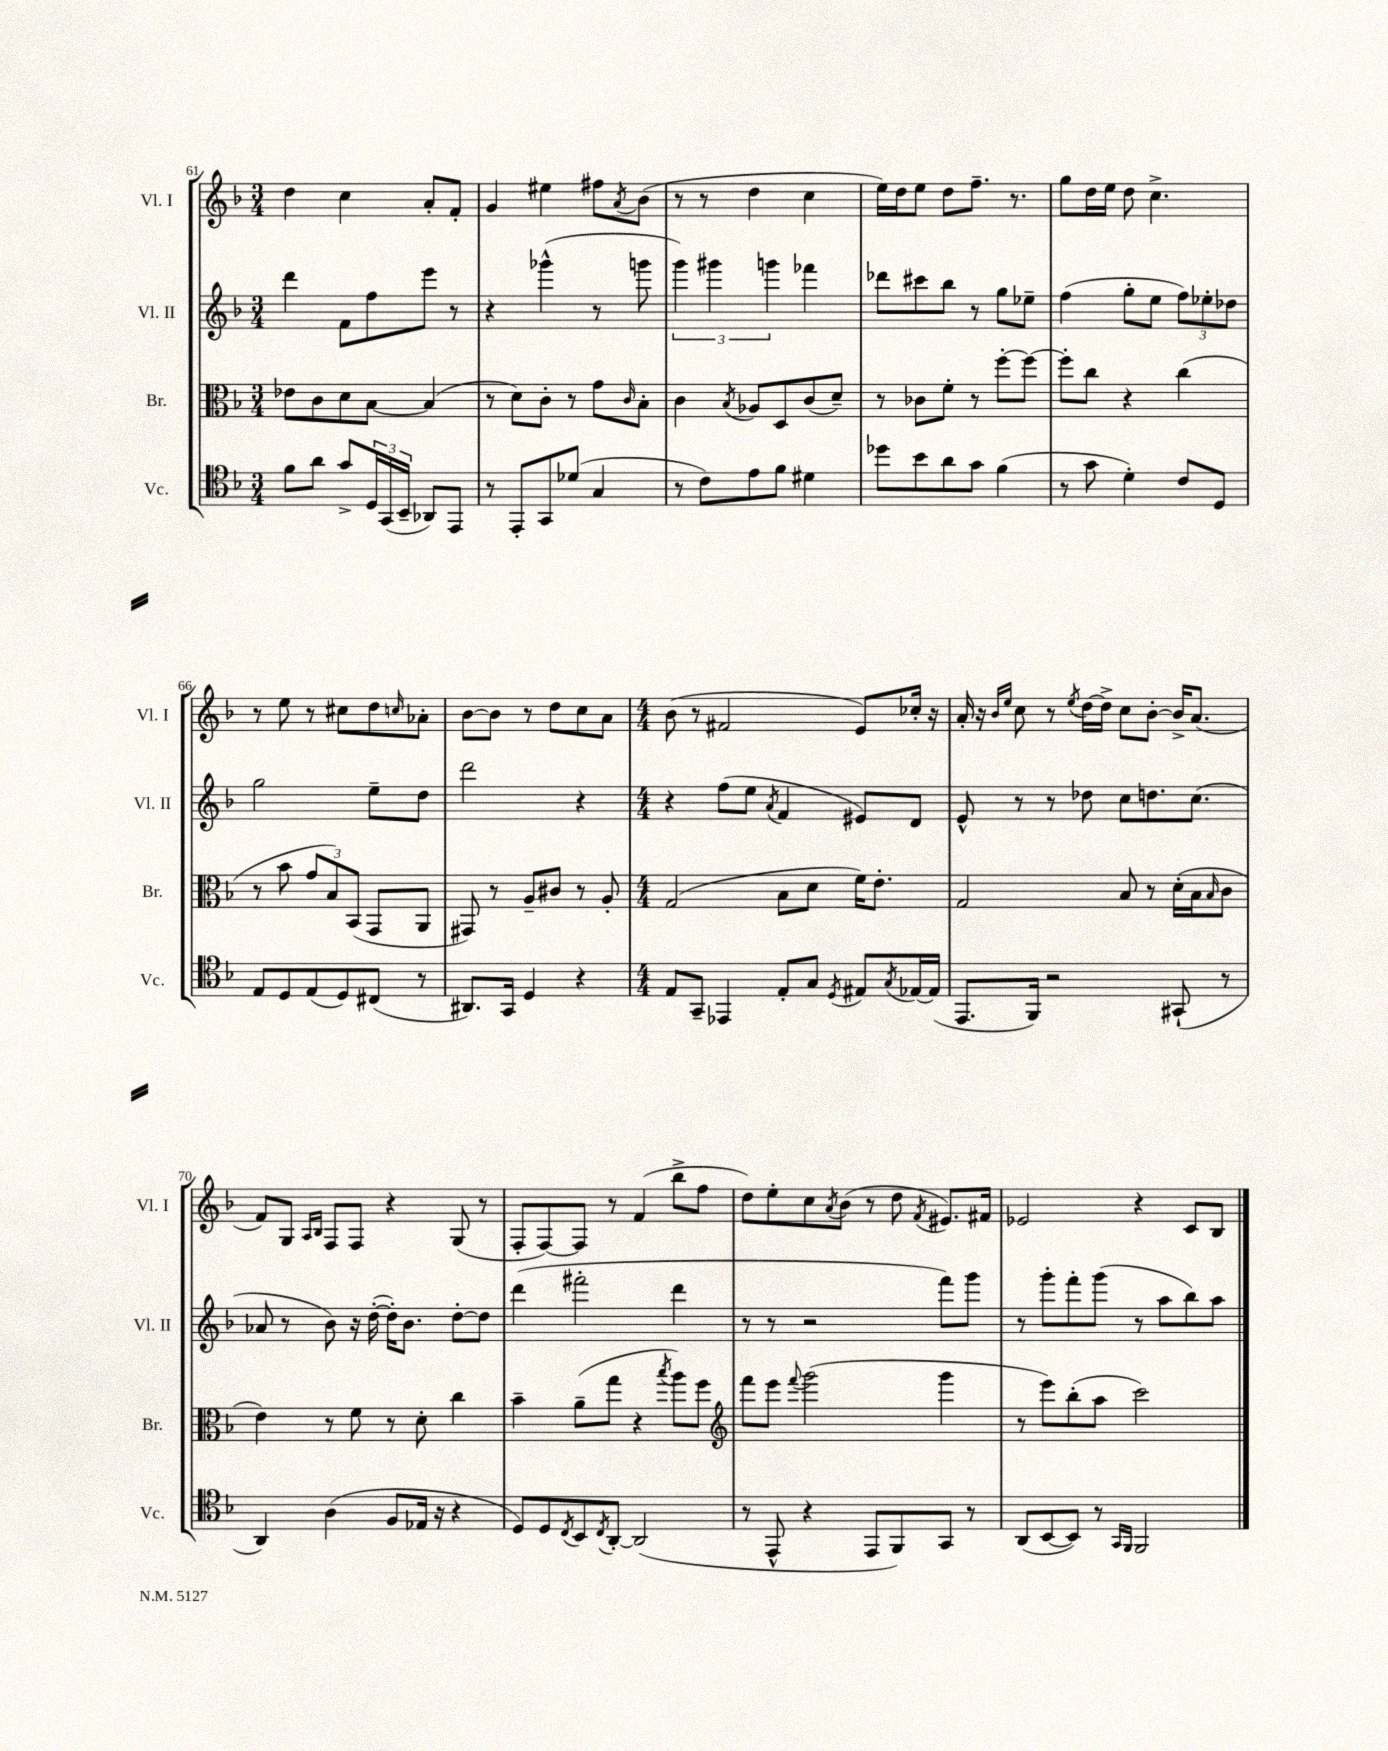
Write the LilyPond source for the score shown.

<<
\new StaffGroup <<
\new Staff = "s0" \with { instrumentName = "Vl. I" shortInstrumentName = "Vl. I" } {
    \clef treble \key f \major \numericTimeSignature \time 3/4
    d''4 c''4 a'8-. f'8-. |
    g'4 eis''4 fis''8 \acciaccatura { a'8 } bes'8( |
    r8 r8 d''4 c''4 |
    e''16) d''16 e''8 d''8 f''8.-- r8. |
    g''8 d''16 e''16 d''8 c''4.-> |
    r8 e''8 r8 cis''8 d''8 \grace { c''16 } aes'8-. |
    bes'8~ bes'8 r8 d''8 c''8 a'8 |
    \numericTimeSignature \time 4/4 bes'8( r8 fis'2 e'8) ces''16-. r16 |
    a'16-. r16 \grace { bes'16 e''16 } c''8 r8 \acciaccatura { e''8 } d''16~ d''16-> c''8 bes'8~-. bes'16-> a'8.( |
    f'8) g8 \grace { a16 bes16 } f8 f8 r4 g8( r8 |
    f8-. f8~) f8 r8 f'4( bes''8-> f''8 |
    d''8) e''8-. c''8 \acciaccatura { a'8 } bes'8( r8 d''8 \acciaccatura { f'8 } eis'8.) fis'16 |
    ees'2 r4 c'8 bes8 \bar "|." |
}
\new Staff = "s1" \with { instrumentName = "Vl. II" shortInstrumentName = "Vl. II" } {
    \clef treble \key f \major \numericTimeSignature \time 3/4
    d'''4 f'8 f''8 e'''8 r8 |
    r4 ges'''4-^( r8 g'''8 |
    \tuplet 3/2 { g'''4) gis'''4 g'''4 } fes'''4 |
    des'''8 cis'''8 bes''8 r8 g''8 ees''8-- |
    f''4( g''8-. e''8 \tuplet 3/2 { f''8) ees''8-. des''8 } |
    g''2 e''8-- d''8 |
    d'''2 r4 |
    \numericTimeSignature \time 4/4 r4 f''8( e''8 \acciaccatura { a'8 } f'4 eis'8) d'8 |
    e'8-^ r8 r8 des''8 c''8 d''8. c''8.( |
    aes'8 r8 bes'8) r16 d''16~-.( d''16-.) bes'8. d''8~-. d''8 |
    d'''4( fis'''2-. d'''4 |
    r8 r8 r2 f'''8) g'''8 |
    r8 g'''8-. f'''8-. g'''8( r8 a''8 bes''8) a''8 \bar "|." |
}
\new Staff = "s2" \with { instrumentName = "Br." shortInstrumentName = "Br." } {
    \clef alto \key f \major \numericTimeSignature \time 3/4
    ees'8 c'8 d'8 bes8~ bes4( |
    r8 d'8) c'8-. r8 g'8 \grace { c'16 } bes8-. |
    c'4 \acciaccatura { bes8 } aes8 d8 c'8( d'8--) |
    r8 ces'8 f'8-. r8 f''8~-. f''8~ |
    f''8-. c''8 r4 c''4( |
    r8 bes'8 \tuplet 3/2 { g'8 bes8) bes,8( } g,8 a,8 |
    gis,8) r8 a8-- cis'8 r8 a8-. |
    \numericTimeSignature \time 4/4 g2( bes8 d'8 f'16) e'8.-. |
    g2 bes8 r8 d'16-.( bes16 \grace { bes16 } c'8 |
    e'4) r8 f'8 r8 d'8-. c''4 |
    bes'4-- a'8--( g''8 r4 \acciaccatura { bes''8 } a''8) f''8 |
    \clef treble f'''8 e'''8 \appoggiatura { f'''8 } g'''2( g'''4 |
    r8 e'''8) bes''8-.( a''8 c'''2) \bar "|." |
}
\new Staff = "s3" \with { instrumentName = "Vc." shortInstrumentName = "Vc." } {
    \clef tenor \key f \major \numericTimeSignature \time 3/4
    f'8 a'8 g'8-> \tuplet 3/2 { d16 g,16( bes,16-- } aes,8) e,8 |
    r8 e,8-. g,8 des'8( g4 |
    r8 c'8) e'8 f'8 dis'4 |
    des''8 bes'8 a'8 g'8 f'4( |
    r8 g'8 d'4-.) c'8 d8 |
    e8 d8 e8( d8) cis8( r8 |
    ais,8.) g,16 d4 r4 |
    \numericTimeSignature \time 4/4 e8 g,8-- ees,4 e8-. g8 \acciaccatura { d8 } eis8 \acciaccatura { g8 } ees16~ ees16( |
    e,8. f,16) r2 gis,8-!( r8 |
    a,4) a4( f8 ees16 r16 r4 |
    d8) d8 \acciaccatura { c8 } bes,8 \acciaccatura { c8 } a,8~-. a,2( |
    r8 e,8-^ r4 e,8 f,8) g,8 r8 |
    a,8( bes,8~ bes,8) r8 \grace { g,16 f,16 } f,2 \bar "|." |
}
>>
>>
\layout { \context { \Score currentBarNumber = #61 } }
